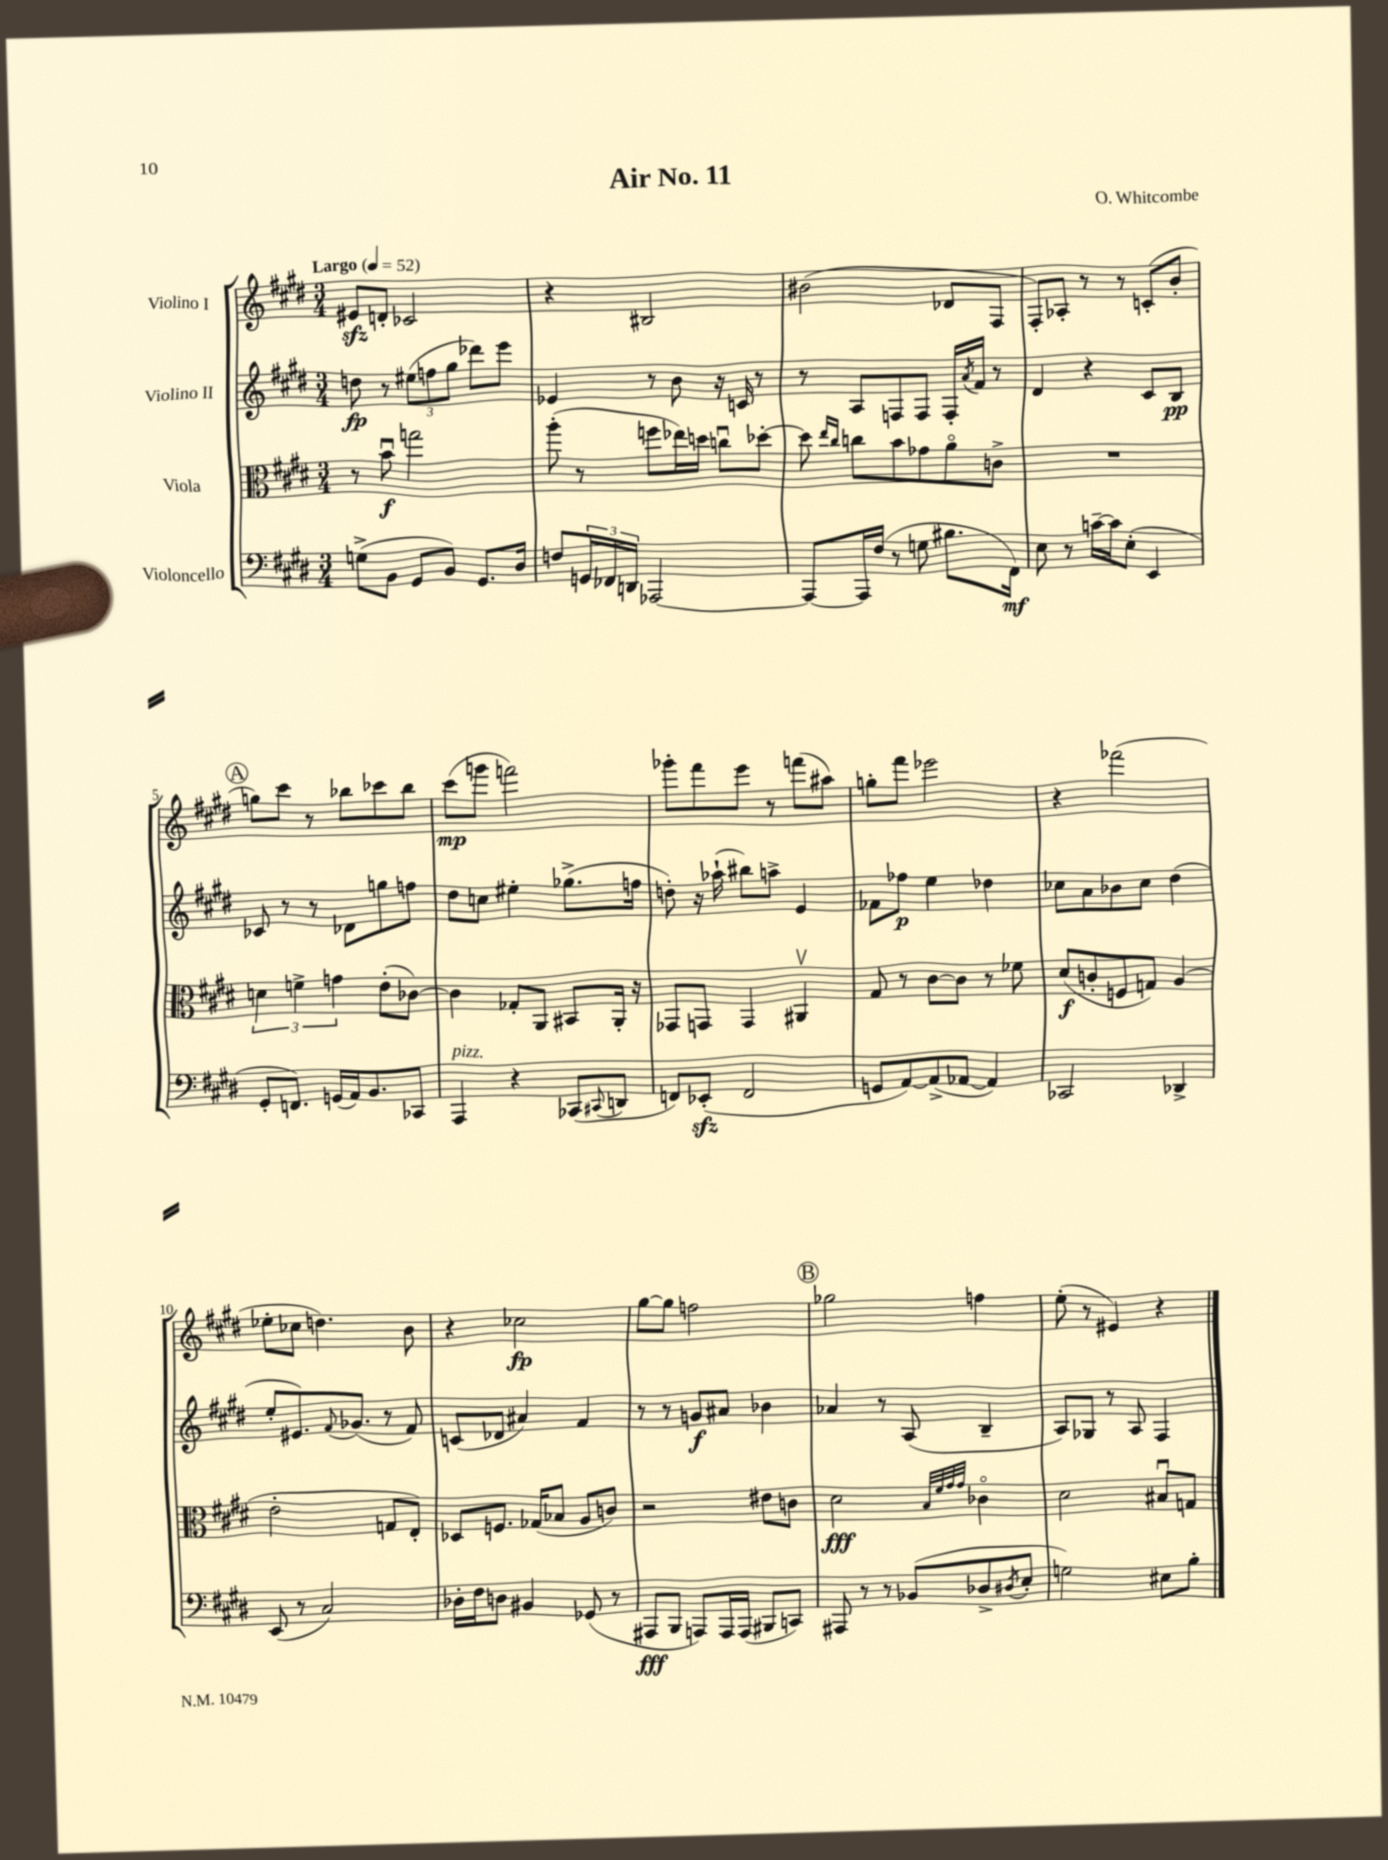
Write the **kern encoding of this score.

**kern	**kern	**kern	**kern
*staff4	*staff3	*staff2	*staff1
*clefF4	*clefC3	*clefG2	*clefG2
*k[f#c#g#d#]	*k[f#c#g#d#]	*k[f#c#g#d#]	*k[f#c#g#d#]
*M3/4	*M3/4	*M3/4	*M3/4
*MM52	*MM52	*MM52	*MM52
(8G^\L	8r	8dd\	8e#/L
8BB\J	8bu\	8r	8d'/J
8GG#/L	2gg\	(12ee#\L	2c-/
.	.	12ff\	.
8BB/J)	.	.	.
.	.	12gg#\J	.
8.GG#/L	.	8ddd-\L)	.
.	.	8eee\J	.
16D#/Jk	.	.	.
=	=	=	=
8F/L	(8aa'\	4e-/	4r
24GG/L	8r	.	.
24FF-/	.	.	.
24DD/JJ	.	.	.
[2AAA-/	8ff\L	8r	2B#/
.	16ee-\L)	8b\	.
.	16dd\JJ	.	.
.	8ccu\L	16r	.
.	.	16c/	.
.	[8dd-'\J	8r	.
=	=	=	=
8AAA-/_L	8dd-\]	8r	(2b#\
.	16qqee/LL	.	.
.	16qqcc#/JJ	.	.
16AAA-/]L	8cc\L	8A/L	.
(16F#/JJ	.	.	.
8r	8b\	8F/	.
8G\	8g-\	8F/J	.
8.B#\L	8ao\	16F'/LL	8d-/L
.	.	8qa/	.
.	.	16f#/JJ	.
.	8c^\J	8r	8F#/J
16FF#\Jk)	.	.	.
=	=	=	=
8E\	2.r	4d#/	8F#'/L)
8r	.	.	8A-'/J
[16c~\LL	.	4r	8r
16c\]J	.	.	.
(8E'\J	.	.	8r
4EE/	.	8c#/L	(8c'/L
.	.	8B/J	8b'/J
=	=	=	=
8GG#'/L	6d\	8c-/	8gg\L)
8.FF/J)	.	8r	8ccc#\J
.	6f^\	.	.
.	.	8r	8r
(16GG/LL	.	.	.
.	6g\	.	.
16AA/J)	.	8d-\L	8bb-\L
8.BB/	.	.	.
.	(8e'\L	8gg\	8ccc-\
8CC-/J	[8c-\J)	8ff\J	8bb-\J
=	=	=	=
4AAA/	4c-\]	8dd#\L	(8ccc#\L
.	.	8cc\J	8ggg\J
4r	8G-'/L	4ee#'\	2fff\)
.	8AA/J	.	.
(8CC-/L	8BB#/L	(8.gg-^\L	.
8qqCC#/	.	.	.
8DD/J	16AA'/Jk	.	.
.	16r	16ff\Jk	.
=	=	=	=
8FF/L)	8GG-/L	8dd'\)	8ggg-'\L
(8EE-'/J	8GG/J	16r	8fff#\
.	.	(16aa-`\	.
2FF/	4GG/	8bb#\L)	8eee\J
.	.	8aa^\J	8r
.	4AA#v/	4e/	(8fff\L
.	.	.	8aa#\J)
=	=	=	=
8GG/L	8G#/	8f-\L	8gg'\L
[8AA/)	8r	8ff-\J	8fff#\J
(8AA^/]	[8c#\L	4ee\	2eee-\
[8AA-/J	8c#\]J	.	.
4AA-/])	8r	4dd-\	.
.	8f-\	.	.
=	=	=	=
2CC-/	(8d#/L	8cc-\L	4r
.	8c'/	8a\	.
.	8F/	8b-\	(2fff-\
.	8G/J)	8cc-\J	.
4DD-^/	(4A/	(4dd#\	.
=	=	=	=
(8EE/	2e'\	8ee'/L	8ee-'\L
8r	.	8.e#/)	8cc-\J
2C#/)	.	.	4.dd\)
.	.	8qqf#/	.
.	.	(8.g-/J	.
.	8G/L	8r	.
.	8E'/J)	8f#/)	8b\
=	=	=	=
16D-'\LL	8D-/L	(8c/L	4r
16F#\J	.	.	.
8D\J	8.F/J	8d-/J	.
4BB#/	.	4a#/)	2cc-\
.	(16G-/LK	.	.
.	8B-/J	.	.
(8GG-/	8A/L	4f#/	.
8r	8c/J)	.	.
=	=	=	=
8AAA#/L	2r	8r	[8gg#\L
8BBB/J	.	8r	8gg#\]J
8AAA/L)	.	8g/L	2ff\
16AAA/L	.	8a#/J	.
(16AAA/JJ	.	.	.
8BBB#/L	8e#\L	4b-\	.
8CC/J)	8c\J	.	.
=	=	=	=
8AAA#/	2d#\	4a-/	2gg-\
8r	.	.	.
8r	.	8r	.
(8BB-/L	.	(8A/	.
.	32qqB/LLL	.	.
.	32qqf#/	.	.
.	32qqg#/	.	.
.	32qqg#/JJJ	.	.
8D-^/	4c-o\	4B~/	4ff\
8qD#/	.	.	.
8E'/J	.	.	.
=	=	=	=
2G\)	2d#\	8A/L)	(8ee'\
.	.	8G-/J	8r
.	.	8r	4e#/)
.	.	8A/	.
8E#\L	8B#u/L	4F#/	4r
8B'\J	8G/J	.	.
==	==	==	==
*-	*-	*-	*-
